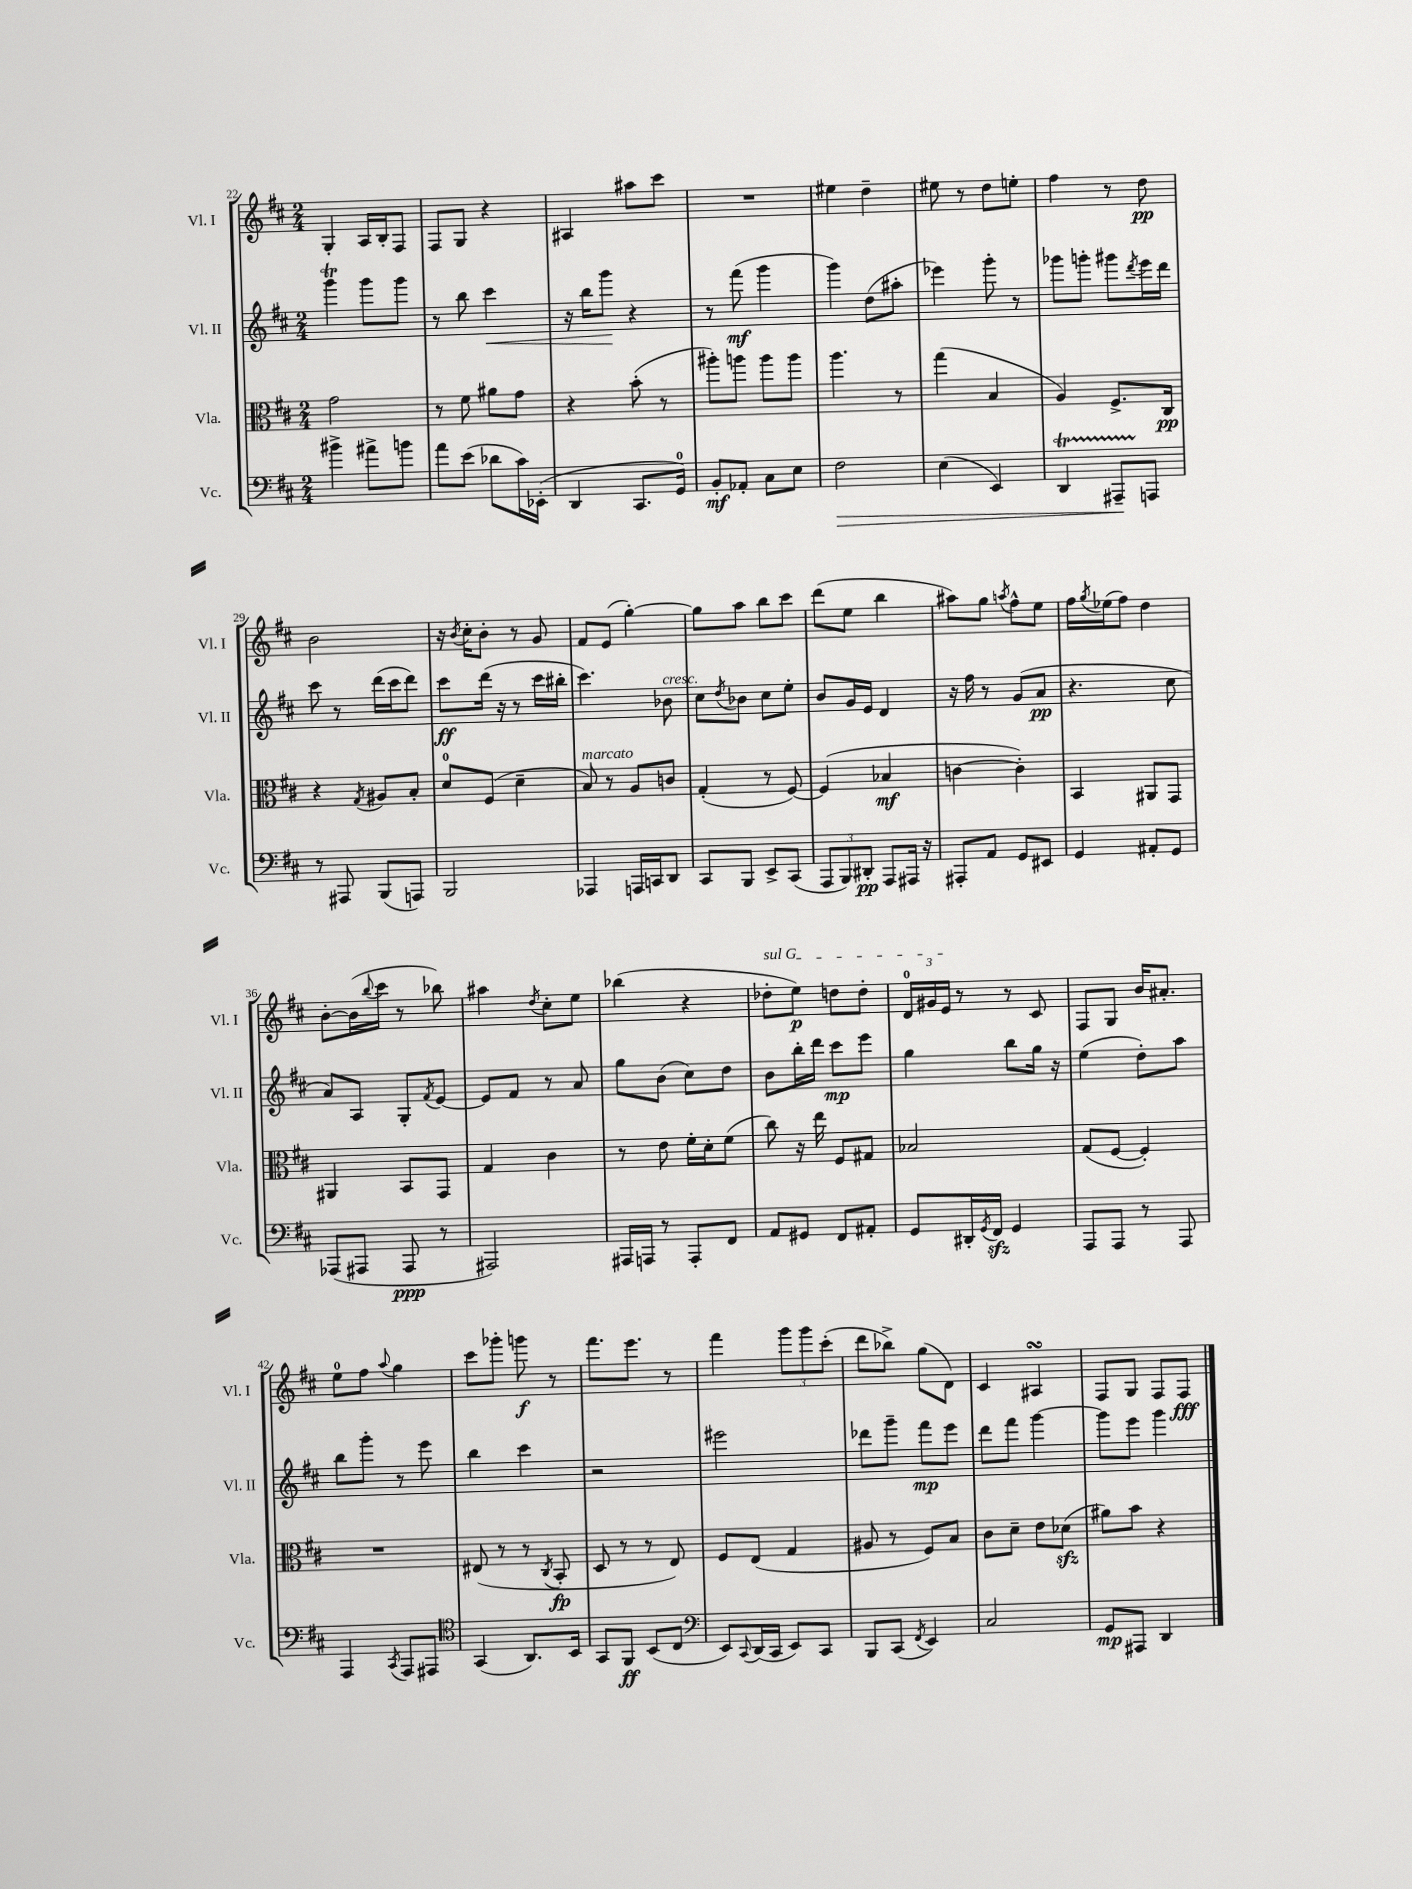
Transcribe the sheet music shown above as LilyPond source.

<<
\new StaffGroup <<
\new Staff = "s0" \with { instrumentName = "Vl. I" shortInstrumentName = "Vl. I" } {
    \clef treble \key d \major \numericTimeSignature \time 2/4
    g4-. a16 b16-. fis8 |
    fis8 g8 r4 |
    ais4 ais''8 cis'''8 |
    R2 |
    eis''4 d''4-- |
    eis''8 r8 d''8 e''8-. |
    fis''4 r8 d''8\pp |
    b'2 |
    r16 \acciaccatura { b'8 } cis''16-. b'8-. r8 g'8 |
    fis'8 e'8( g''4~-.) |
    g''8 a''8 b''8 cis'''8 |
    d'''8( e''8 b''4 |
    ais''8) g''8 \acciaccatura { a''8 } fis''8-^ e''8 |
    fis''16 \acciaccatura { g''8 } ees''16( fis''8) d''4 |
    b'8~-. b'16( \appoggiatura { b''8 } cis'''16 r8 bes''8) |
    ais''4 \acciaccatura { d''8 } cis''8-. e''8 |
    bes''4( r4 |
    \once \override TextSpanner.bound-details.left.text = \markup { \italic "sul G" } des''8-.\startTextSpan e''8\p) d''8 d''8-. |
    \tuplet 3/2 { d'16-0 gis'16 e'16\stopTextSpan } r8 r8 cis'8 |
    fis8 g8 b'16 ais'8.-. |
    e''8-0 fis''8 \appoggiatura { a''8 } g''4 |
    cis'''8 ges'''8-. g'''8\f r8 |
    fis'''8. e'''8. r8 |
    fis'''4 \tuplet 3/2 { g'''8 g'''8 cis'''8-.( } |
    d'''8 bes''8->) g''8( d'8) |
    cis'4 ais4\turn |
    fis8 g8 fis8 fis8\fff \bar "|." |
}
\new Staff = "s1" \with { instrumentName = "Vl. II" shortInstrumentName = "Vl. II" } {
    \clef treble \key d \major \numericTimeSignature \time 2/4
    g'''4\trill g'''8 g'''8 |
    r8 b''8 cis'''4\< |
    r16 b''16 g'''8\! r4 |
    r8 fis'''8\mf( g'''4 |
    g'''4) d''8( ais''8-. |
    ees'''4) g'''8-. r8 |
    ges'''8 g'''8-. gis'''8 \acciaccatura { d'''8 } e'''16 d'''16 |
    cis'''8 r8 d'''16( cis'''16 d'''8) |
    cis'''8\ff d'''16( r16 r8 cis'''16 bis''16-. |
    cis'''4.) bes'8^\markup { \italic "cresc." } |
    cis''8 \acciaccatura { d''8 } bes'8 cis''8 e''8-. |
    b'8 g'16 e'16 d'4 |
    r16 fis''16 r8 g'8( a'8\pp |
    r4. cis''8 |
    a'8) a8 g8-. \acciaccatura { fis'8 } e'8~ |
    e'8 fis'8 r8 a'8 |
    g''8 b'8( cis''8) d''8 |
    b'8 b''16-. d'''16 cis'''8\mp e'''8 |
    g''4 b''8 g''16 r16 |
    e''4( d''8-.) a''8 |
    b''8 g'''8-. r8 e'''8 |
    b''4 cis'''4 |
    r2 |
    eis'''2 |
    des'''8 g'''8-- fis'''8\mp e'''8 |
    d'''8 fis'''8 g'''4~ |
    g'''8 e'''8 g'''4 \bar "|." |
}
\new Staff = "s2" \with { instrumentName = "Vla." shortInstrumentName = "Vla." } {
    \clef alto \key d \major \numericTimeSignature \time 2/4
    g'2 |
    r8 fis'8 ais'8 g'8 |
    r4 b'8-.( r8 |
    ais''8-.) a''8 a''8 a''8 |
    a''4. r8 |
    g''4( b4 |
    a4) fis8.-> cis16\pp |
    r4 \acciaccatura { g8 } ais8 b8-. |
    d'8-0 fis8( d'4-- |
    b8^\markup { \italic "marcato" }) r8 a8 c'8 |
    g4-.( r8 fis8~) |
    fis4( bes4\mf |
    c'4~ c'4-.) |
    b,4 ais,8 g,8 |
    ais,4 b,8 g,8 |
    g4 cis'4 |
    r8 e'8 fis'16-. d'16-. fis'8( |
    cis''8) r16 e''16 fis8 gis8 |
    bes2 |
    g8( fis8~ fis4-.) |
    R2 |
    eis8( r8 r8 \acciaccatura { cis8 } b,8-.\fp |
    d8 r8 r8 e8) |
    fis8 e8( g4 |
    ais8 r8 fis8) b8 |
    cis'8 d'8-- e'8 des'8\sfz( |
    ais'8) b'8 r4 \bar "|." |
}
\new Staff = "s3" \with { instrumentName = "Vc." shortInstrumentName = "Vc." } {
    \clef bass \key d \major \numericTimeSignature \time 2/4
    bis'4-> ais'8-> b'8 |
    a'8 e'8( des'8 cis'16) ees,16-.( |
    d,4 cis,8. g,16-0) |
    b,8-.\mf aes,8-. cis8 e8 |
    fis2\> |
    e4( e,4) |
    d,4\startTrillSpan ais,,8--\! a,,8\stopTrillSpan |
    r8 ais,,8 b,,8( a,,8) |
    b,,2 |
    aes,,4 a,,16 c,16 d,8 |
    cis,8 b,,8 e,8-> cis,8( |
    \tuplet 3/2 { a,,8 b,,8) dis,8-.\pp } a,,8 ais,,16 r16 |
    ais,,8-. a,8 g,8 eis,8 |
    g,4 ais,8-. g,8 |
    aes,,8( ais,,8 ais,,8\ppp r8 |
    ais,,2) |
    ais,,16 a,,16 r8 a,,8-. fis,8 |
    a,8 gis,8 fis,8 ais,8-. |
    g,8 dis,16-. \acciaccatura { g,8 } fis,16\sfz g,4 |
    a,,8 a,,8 r8 a,,8 |
    a,,4 \acciaccatura { cis,8 } a,,8 ais,,8 |
    \clef tenor g,4( a,8.) b,16 |
    g,8 fis,8\ff b,8( cis8 |
    \clef bass e,8) \appoggiatura { cis,8 } d,16( cis,16 e,8) cis,8 |
    b,,8 cis,8( \acciaccatura { fis,8 } e,4) |
    cis2 |
    g,8\mp ais,,8 d,4 \bar "|." |
}
>>
>>
\layout { \context { \Score currentBarNumber = #22 } }
